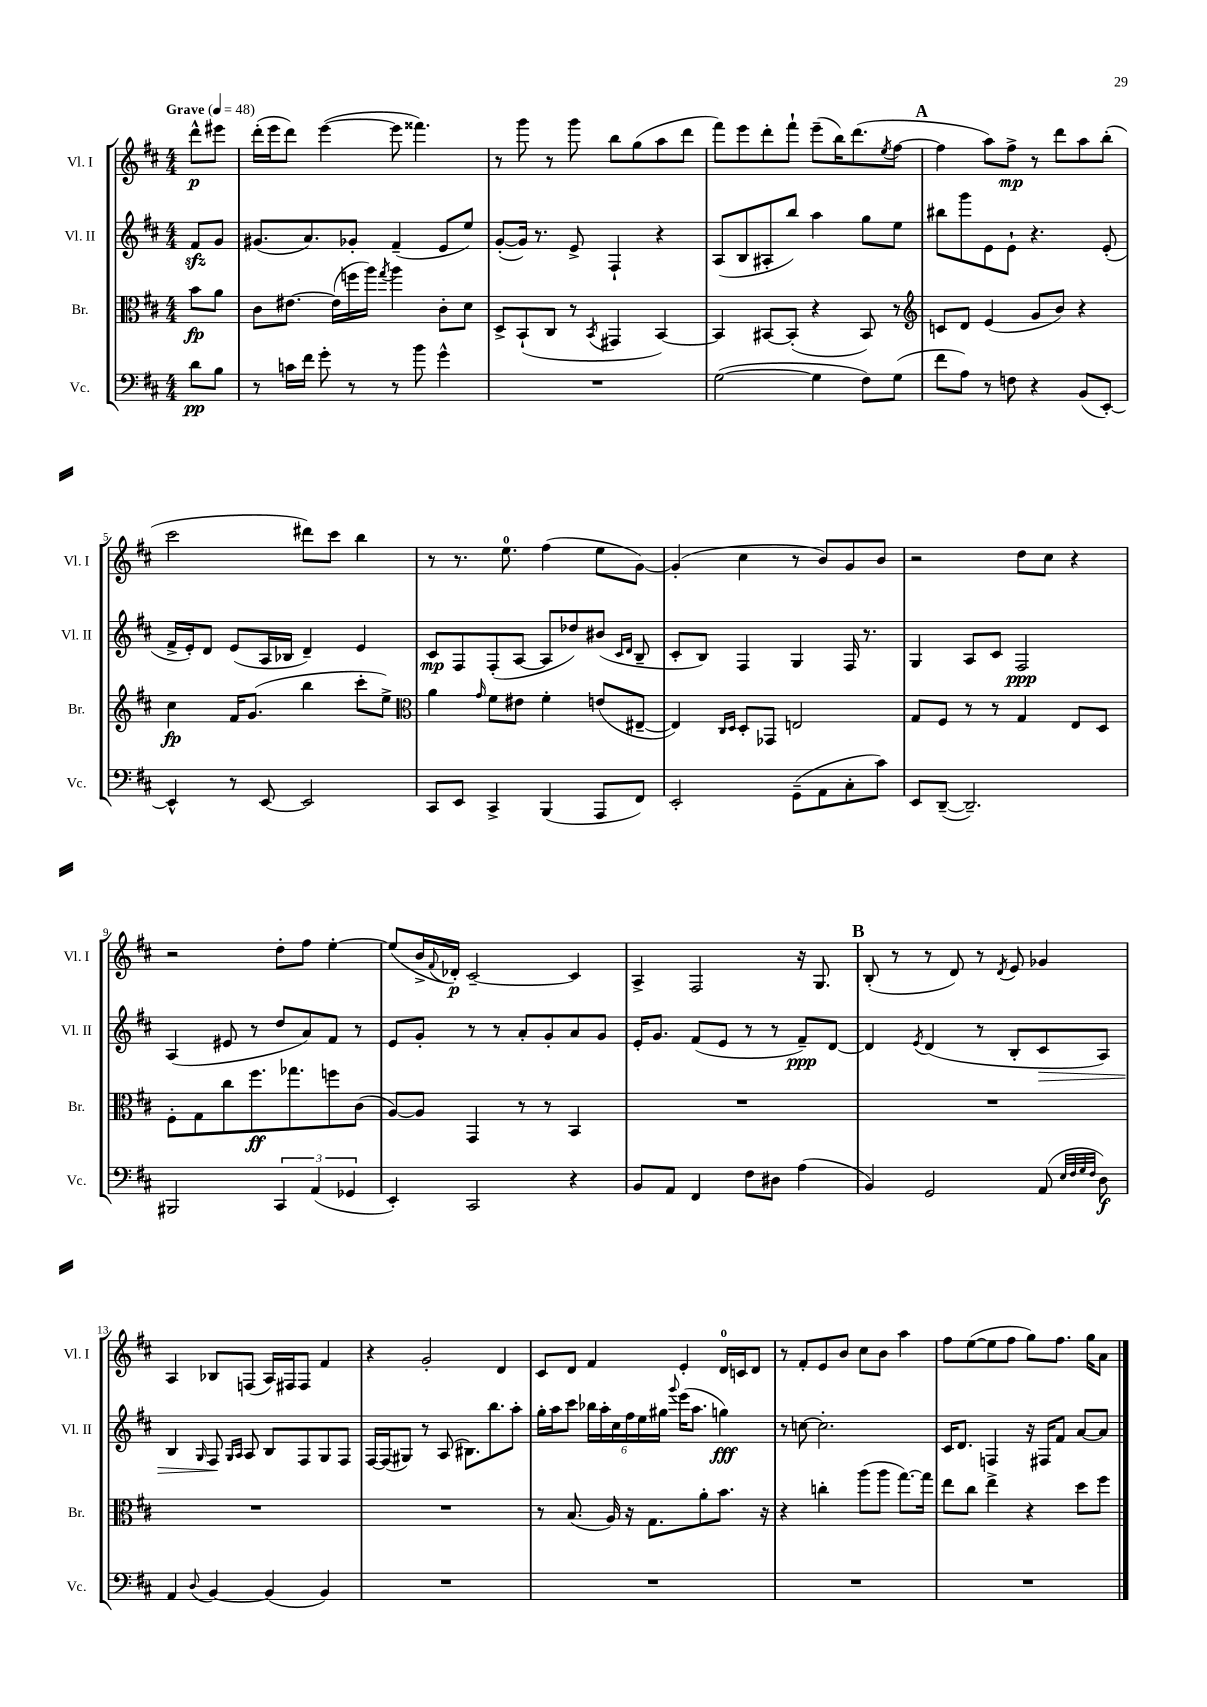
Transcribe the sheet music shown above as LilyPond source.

<<
\new StaffGroup <<
\new Staff = "s0" \with { instrumentName = "Vl. I" shortInstrumentName = "Vl. I" } {
    \clef treble \key d \major \numericTimeSignature \time 4/4 \partial 4 \tempo "Grave" 4 = 48
    d'''8-^\p eis'''8 |
    d'''16-.( e'''16 d'''8) e'''4~( e'''8 fisis'''4.) |
    r8 g'''8 r8 g'''8 b''8 g''8( a''8 d'''8 |
    fis'''8) e'''8 d'''8-. fis'''8-! e'''8--( b''16) d'''8.( \acciaccatura { e''8 } fis''8~ |
    \mark \markup { \bold "A" } fis''4 a''8) fis''8->\mp r8 d'''8 a''8 b''8-.( |
    cis'''2 dis'''8) cis'''8 b''4 |
    r8 r8. e''8.-0 fis''4( e''8 g'8~) |
    g'4-.( cis''4 r8 b'8) g'8 b'8 |
    r2 d''8 cis''8 r4 |
    r2 d''8-. fis''8 e''4~-. |
    e''8( b'16-> \appoggiatura { fis'8 } des'16-.\p) cis'2~-- cis'4 |
    a4-> fis2 r16 g8. |
    \mark \markup { \bold "B" } b8-.( r8 r8 d'8) r8 \acciaccatura { d'8 } e'8 ges'4 |
    a4 bes8 f8( a16) fis16 fis8 fis'4 |
    r4 g'2-. d'4 |
    cis'8 d'8 fis'4 e'4-. d'16-0 c'16 d'8 |
    r8 fis'8-. e'8 b'8 cis''8 b'8 a''4 |
    fis''8 e''8~( e''8 fis''8 g''8) fis''8. g''16 a'8 \bar "|." |
}
\new Staff = "s1" \with { instrumentName = "Vl. II" shortInstrumentName = "Vl. II" } {
    \clef treble \key d \major \numericTimeSignature \time 4/4 \partial 4
    fis'8\sfz g'8 |
    gis'8.( a'8.) ges'8-. fis'4--( e'8 e''8) |
    g'8~-.( g'16) r8. e'8-> fis4-! r4 |
    a8( b8 ais8-. b''8) a''4 g''8 e''8 |
    \mark \markup { \bold "A" } bis''8 g'''8 e'8 e'8-! r4. e'8-.( |
    fis'16-> e'16-.) d'8 e'8( a16 bes16 d'4--) e'4 |
    cis'8\mp fis8 fis8-.( a8~ a8 des''8) bis'8( \grace { cis'16 d'16 } b8-- |
    cis'8-. b8) fis4 g4 fis16 r8. |
    g4 a8 cis'8 fis2\ppp |
    a4( eis'8 r8 d''8 a'8) fis'8 r8 |
    e'8 g'8-. r8 r8 a'8-. g'8-. a'8 g'8 |
    e'16-. g'8. fis'8( e'8 r8 r8 fis'8--\ppp) d'8~ |
    \mark \markup { \bold "B" } d'4 \acciaccatura { e'8 } d'4( r8 b8-. cis'8\> a8) |
    b4 \grace { g16 } fis8\! \grace { g16 a16 } a8 b8 fis8 g8 fis8 |
    fis16~ fis16( gis8) r8 a8( bis8.) b''8. a''8-. |
    g''16-. a''16 cis'''8 \tuplet 6/4 { bes''16 a''16-. cis''16 fis''16 e''16 gis''16 } \appoggiatura { g'''8 } e'''16( a''8. g''4\fff) |
    r8 c''8~ c''2.-. |
    cis'16 d'8. f4 r16 fis16 fis'8 a'8~ a'8 \bar "|." |
}
\new Staff = "s2" \with { instrumentName = "Br." shortInstrumentName = "Br." } {
    \clef alto \key d \major \numericTimeSignature \time 4/4 \partial 4
    b'8\fp a'8 |
    cis'8 eis'8.~ eis'16( f''16 a''16) \acciaccatura { g''8 } a''4 cis'8-. d'8 |
    d8-> b,8-!( cis8 r8 \acciaccatura { b,8 } gis,4 b,4~) |
    b,4 bis,8~ bis,8-.( r4 bis,8) r8 |
    \mark \markup { \bold "A" } \clef treble c'8 d'8 e'4( g'8 b'8) r4 |
    cis''4\fp fis'16 g'8.( b''4 cis'''8-. e''8->) |
    \clef alto a'4 \grace { g'16 } fis'8 eis'8 fis'4-. e'8( eis8~-- |
    eis4) \grace { cis16 d16 } d8-. ges,8 e2 |
    g8 fis8 r8 r8 g4 e8 d8 |
    fis8-. g8 cis''8 fis''8.\ff ges''8. f''8 cis'8( |
    a8~) a8 g,4 r8 r8 b,4 |
    R1 |
    \mark \markup { \bold "B" } R1 |
    R1 |
    R1 |
    r8 b8.( a16) r16 g8. a'8-. b'8. r16 |
    r4 c''4-. a''8( a''8 g''8.~) g''16 |
    e''8 cis''8 e''4-> r4 d''8 fis''8 \bar "|." |
}
\new Staff = "s3" \with { instrumentName = "Vc." shortInstrumentName = "Vc." } {
    \clef bass \key d \major \numericTimeSignature \time 4/4 \partial 4
    d'8\pp b8 |
    r8 c'16 fis'16 g'8-. r8 r8 b'8 g'4-^ |
    R1 |
    g2~( g4 fis8) g8( |
    \mark \markup { \bold "A" } fis'8 a8) r8 f8 r4 b,8( e,8~-.) |
    e,4-^ r8 e,8~ e,2 |
    cis,8 e,8 cis,4-> b,,4( a,,8 fis,8) |
    e,2-. g,8--( a,8 cis8-. cis'8) |
    e,8 d,8~--( d,2.--) |
    bis,,2 \tuplet 3/2 { cis,4 a,4( ges,4 } |
    e,4-.) cis,2 r4 |
    b,8 a,8 fis,4 fis8 dis8 a4( |
    \mark \markup { \bold "B" } b,4) g,2 a,8( \grace { e32 fis32 g32 fis32 } d8\f) |
    a,4 \appoggiatura { d8 } b,4~ b,4( b,4) |
    R1 |
    R1 |
    R1 |
    R1 \bar "|." |
}
>>
>>
